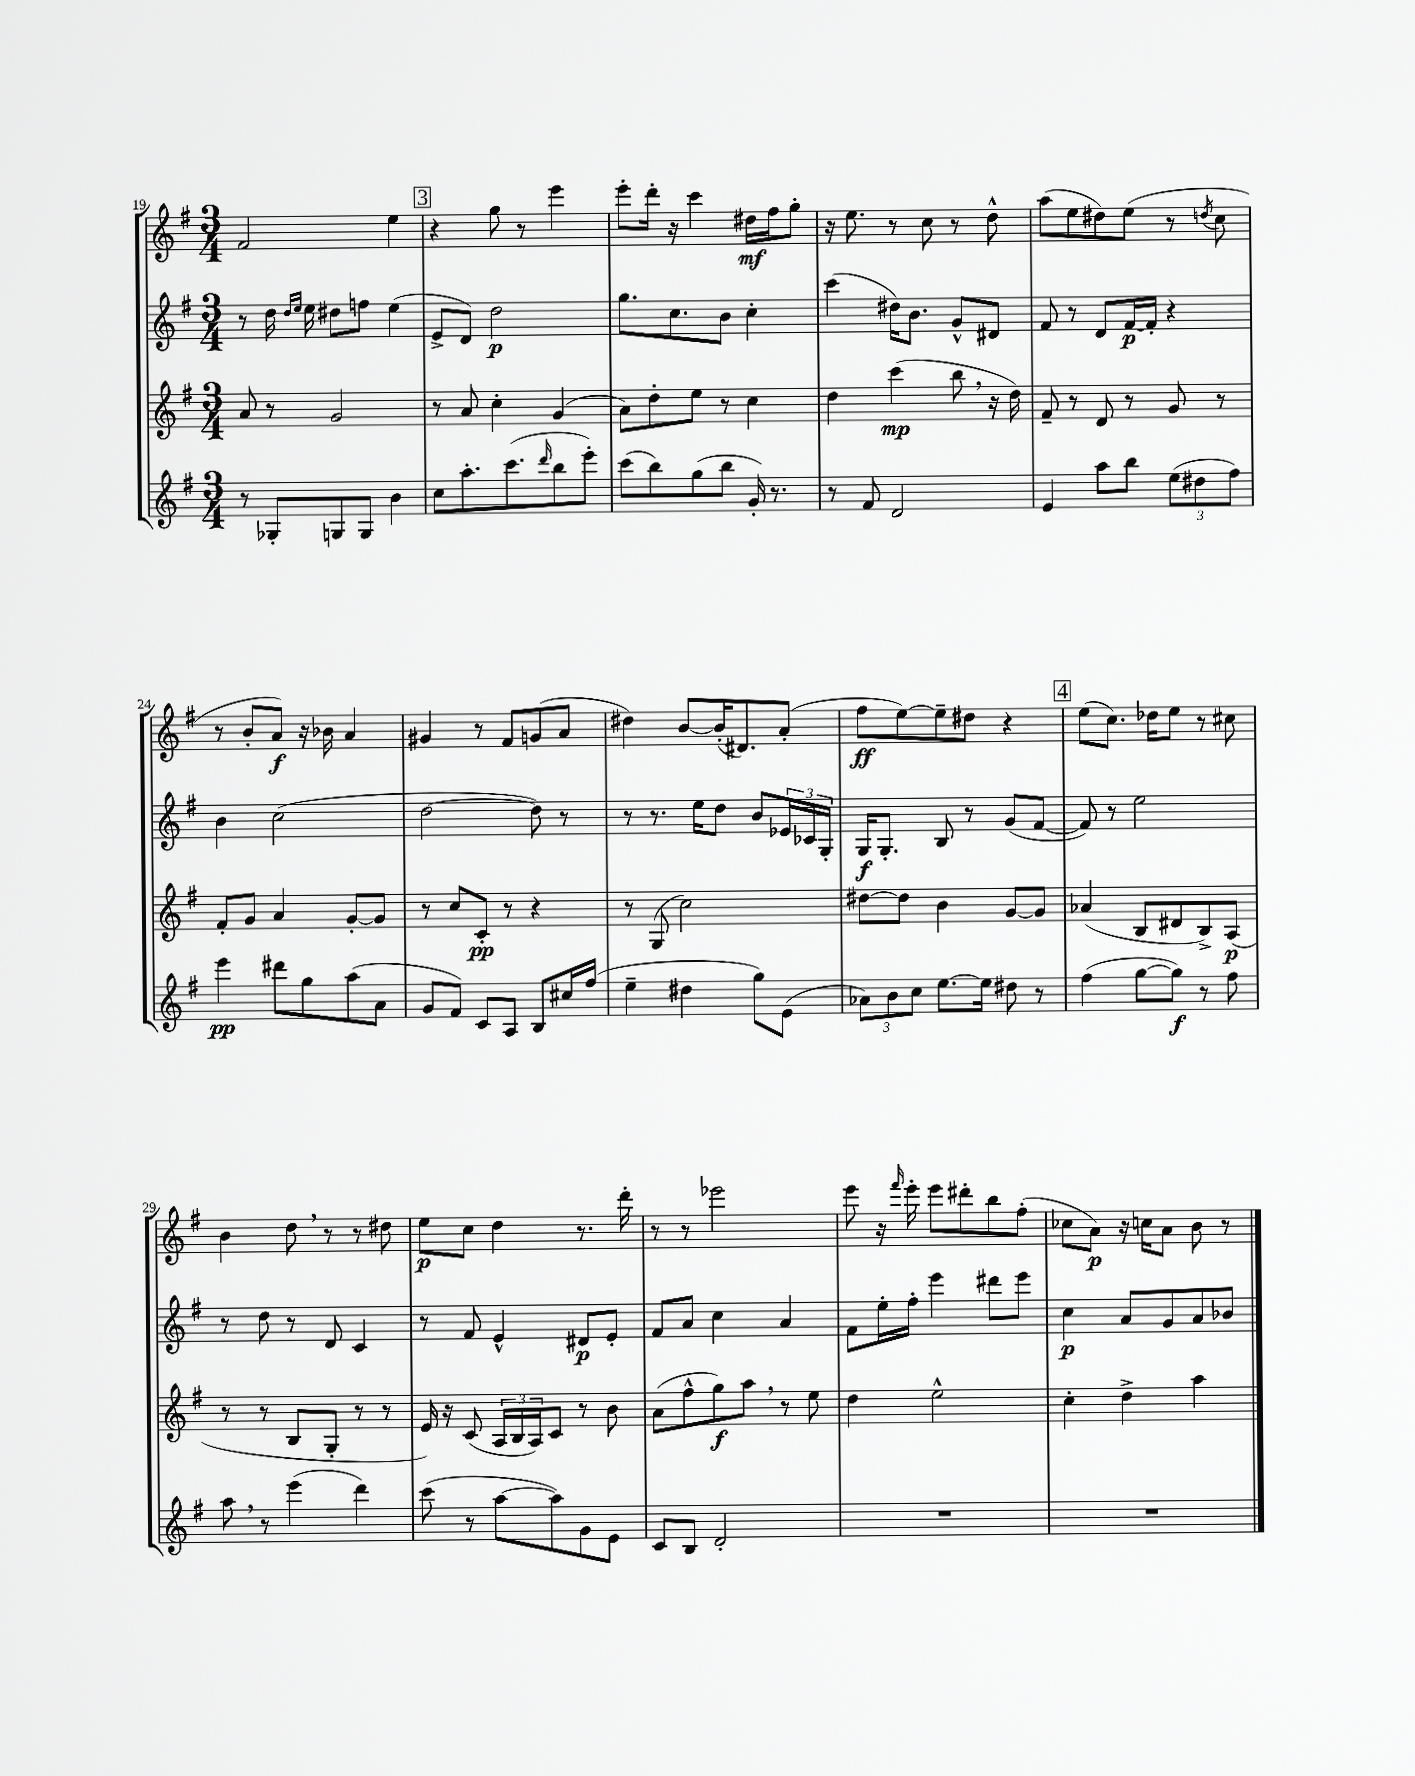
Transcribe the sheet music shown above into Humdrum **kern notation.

**kern	**dynam	**kern	**dynam	**kern	**dynam	**kern	**dynam
*part4	*part4	*part3	*part3	*part2	*part2	*part1	*part1
*staff4	*staff4	*staff3	*staff3	*staff2	*staff2	*staff1	*staff1
*clefG2	*	*clefG2	*	*clefG2	*	*clefG2	*
*k[f#]	*	*k[f#]	*	*k[f#]	*	*k[f#]	*
*M3/4	*	*M3/4	*	*M3/4	*	*M3/4	*
=19	=19	=19	=19	=19	=19	=19	=19
8r	.	8a/	.	8r	.	2f#/	.
8G-X'/L	.	8r	.	16dd\	.	.	.
.	.	.	.	16qqdd/LL	.	.	.
.	.	.	.	16qqee/JJ	.	.	.
.	.	.	.	16ee\	.	.	.
8Gn/	.	2g/	.	8dd#X\L	.	.	.
8G/J	.	.	.	8ffn\J	.	.	.
4b\	.	.	.	(4ee\	.	4ee\	.
!!LO:REH:place=s1:t=3
=20	=20	=20	=20	=20	=20	=20	=20
8cc\L	.	8r	.	8e^/L	.	4r	.
8.aa'\	.	8a/	.	8d/J)	.	.	.
.	.	4cc'\	.	2dd\	p	8gg\	.
(8.ccc\	.	.	.	.	.	.	.
.	.	.	.	.	.	8r	.
16qqddd/	.	.	.	.	.	.	.
8bb\	.	(4g/	.	.	.	4eee\	.
8eee'\J)	.	.	.	.	.	.	.
=21	=21	=21	=21	=21	=21	=21	=21
(8ccc\L	.	8a\L)	.	8.gg\L	.	8eee'\L	.
8bb\)	.	8dd'\	.	.	.	16ddd'\Jk	.
.	.	.	.	8.cc\	.	16r	.
(8gg\	.	8ee\J	.	.	.	4ccc\	.
8bb\J	.	8r	.	8b\J	.	.	.
16g'/)	.	4cc\	.	4cc'\	.	16dd#X\LL	mf
8.r	.	.	.	.	.	16ff#\J	.
.	.	.	.	.	.	8gg'\J	.
=22	=22	=22	=22	=22	=22	=22	=22
8r	.	4dd\	.	(4ccc\	.	16r	.
.	.	.	.	.	.	8.ee\	.
8f#/	.	.	.	.	.	.	.
2d/	.	(4ccc\	mp	16dd#X\KL)	.	8r	.
.	.	.	.	8.b\J	.	.	.
.	.	.	.	.	.	8cc\	.
.	.	8bb,\	.	8g^^/L	.	8r	.
.	.	16r	.	8d#X/J	.	8dd^^\	.
.	.	16dd\)	.	.	.	.	.
=23	=23	=23	=23	=23	=23	=23	=23
4e/	.	8f#~/	.	8f#/	.	(8aa\L	.
.	.	8r	.	8r	.	8ee\	.
8aa\L	.	8d/	.	8d/L	.	8dd#X\)	.
8bb\J	.	8r	.	[16f#/L	p	(8ee\J	.
.	.	.	.	16f#'/JJ]	.	.	.
(12ee\L	.	8g/	.	4r	.	8r	.
12dd#X\	.	.	.	.	.	.	.
.	.	.	.	.	.	8qddn/	.
.	.	8r	.	.	.	8cc\	.
12ff#\J)	.	.	.	.	.	.	.
!!LO:LB:g=z
=24	=24	=24	=24	=24	=24	=24	=24
4eee\	pp	8f#'/L	.	4b\	.	8r	.
.	.	8g/J	.	.	.	8b'/L	.
8ddd#X\L	.	4a/	.	(2cc\	.	8a/J)	f
8gg\	.	.	.	.	.	16r	.
.	.	.	.	.	.	16b-X\	.
(8aa\	.	[8g'/L	.	.	.	4a/	.
8a\J	.	8g/J]	.	.	.	.	.
=25	=25	=25	=25	=25	=25	=25	=25
8g/L	.	8r	.	[2dd\	.	4g#X/	.
8f#/J)	.	8cc/L	.	.	.	.	.
8c/L	.	8c'/J	pp	.	.	8r	.
8A/J	.	8r	.	.	.	8f#/L	.
8B/L	.	4r	.	8dd\])	.	(8gn/	.
16cc#X/L	.	.	.	8r	.	8a/J	.
(16ff#/JJ	.	.	.	.	.	.	.
=26	=26	=26	=26	=26	=26	=26	=26
4ee~\	.	8r	.	8r	.	4dd#X\)	.
.	.	(8G/	.	8.r	.	.	.
4dd#X\	.	2cc\)	.	.	.	[8b/L	.
.	.	.	.	16ee\KL	.	.	.
.	.	.	.	8dd\J	.	(16b'/K]	.
.	.	.	.	.	.	8.d#X/)	.
8gg\L)	.	.	.	8b/L	.	.	.
(8e\J	.	.	.	24e-X/L	.	(8a'/J	.
.	.	.	.	24c-X/	.	.	.
.	.	.	.	24G'/JJ	.	.	.
=27	=27	=27	=27	=27	=27	=27	=27
12a-X\L)	.	[8dd#X\L	.	16G/KL	f	8ff#\L	ff
.	.	.	.	8.G'/J	.	.	.
12b\	.	.	.	.	.	.	.
.	.	8dd#\J]	.	.	.	[8ee\)	.
12cc\J	.	.	.	.	.	.	.
[8.ee\L	.	4b\	.	8B/	.	8ee~\]	.
.	.	.	.	8r	.	8dd#X\J	.
16ee\Jk]	.	.	.	.	.	.	.
8dd#X\	.	[8g/L	.	(8g/L	.	4r	.
8r	.	8g/J]	.	[8f#/J	.	.	.
!!LO:REH:place=s1:t=4
=28	=28	=28	=28	=28	=28	=28	=28
(4ff#\	.	(4a-X/	.	8f#/])	.	(8ee\L	.
.	.	.	.	8r	.	8.cc\J)	.
[8gg\L	.	8B/L	.	2ee\	.	.	.
.	.	.	.	.	.	16dd-X\KL	.
8gg\J])	f	8d#X/	.	.	.	8ee\J	.
8r	.	8B^/)	.	.	.	8r	.
8ff#\	.	(8A/J	p	.	.	8cc#X\	.
!!LO:LB:g=z
=29	=29	=29	=29	=29	=29	=29	=29
8aa,\	.	8r	.	8r	.	4b\	.
8r	.	8r	.	8dd\	.	.	.
(4eee\	.	8B/L	.	8r	.	8dd,\	.
.	.	8G'/J	.	8d/	.	8r	.
4ddd\)	.	8r	.	4c/	.	8r	.
.	.	8r	.	.	.	8dd#X\	.
=30	=30	=30	=30	=30	=30	=30	=30
(8ccc\	.	16e/)	.	8r	.	8ee\L	p
.	.	16r	.	.	.	.	.
8r	.	(8c/	.	8f#/	.	8cc\J	.
[8aa\L	.	24A/LL	.	4e^^/	.	4dd\	.
.	.	24B/	.	.	.	.	.
.	.	24A/J)	.	.	.	.	.
8aa\])	.	8c/J	.	.	.	.	.
8g\	.	8r	.	8d#X/L	p	8.r	.
8e\J	.	8b\	.	8e'/J	.	.	.
.	.	.	.	.	.	16ddd'\	.
=31	=31	=31	=31	=31	=31	=31	=31
8c/L	.	(8a\L	.	8f#/L	.	8r	.
8B/J	.	8ff#^^\	.	8a/J	.	8r	.
2d'/	.	8gg\)	f	4cc\	.	2eee-X\	.
.	.	8aa,\J	.	.	.	.	.
.	.	8r	.	4a/	.	.	.
.	.	8ee\	.	.	.	.	.
=32	=32	=32	=32	=32	=32	=32	=32
2.r	.	4dd\	.	8f#\L	.	8eee\	.
.	.	.	.	16ee'\L	.	16r	.
.	.	.	.	.	.	16qqfff#/	.
.	.	.	.	16ff#'\JJ	.	16eee'\	.
.	.	2ee^^\	.	4eee\	.	8eee\L	.
.	.	.	.	.	.	8ddd#X'\	.
.	.	.	.	8ddd#X\L	.	8bb\	.
.	.	.	.	8eee\J	.	(8ff#'\J	.
=33	=33	=33	=33	=33	=33	=33	=33
2.r	.	4cc'\	.	4cc\	p	8cc-X\L	.
.	.	.	.	.	.	8a\J)	p
.	.	4dd^\	.	8a/L	.	16r	.
.	.	.	.	.	.	16ccn\KL	.
.	.	.	.	8g/	.	8a\J	.
.	.	4aa\	.	8a/	.	8b\	.
.	.	.	.	8b-X/J	.	8r	.
==	==	==	==	==	==	==	==
*-	*-	*-	*-	*-	*-	*-	*-
